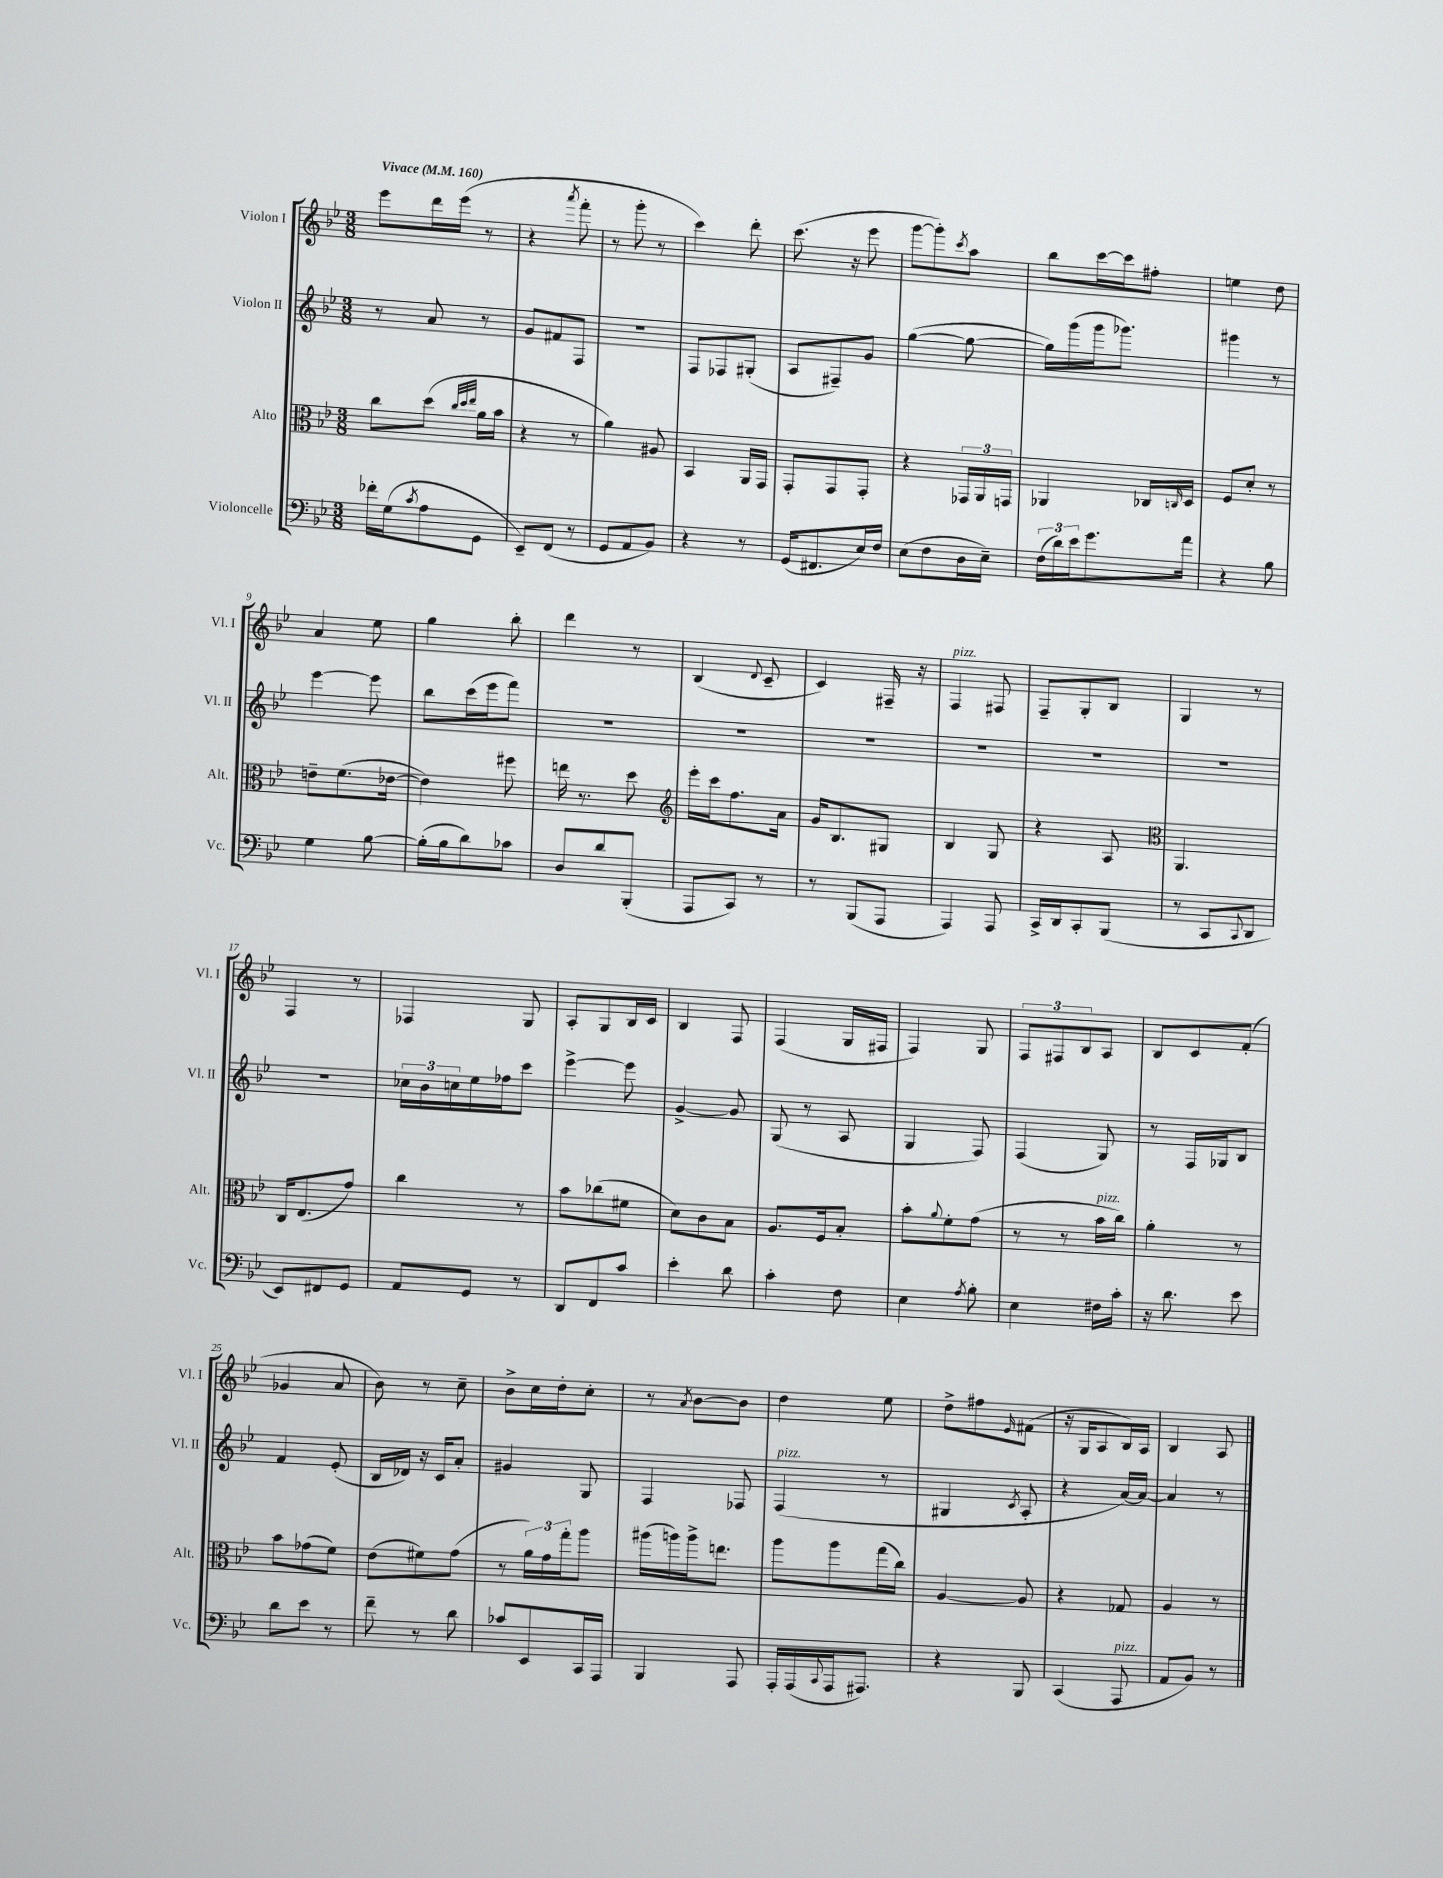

**kern	**kern	**kern	**kern
*part4	*part3	*part2	*part1
*staff4	*staff3	*staff2	*staff1
*I"Violoncelle	*I"Alto	*I"Violon II	*I"Violon I
*I'Vc.	*I'Alt.	*I'Vl. II	*I'Vl. I
*clefF4	*clefC3	*clefG2	*clefG2
*k[b-e-]	*k[b-e-]	*k[b-e-]	*k[b-e-]
*M3/8	*M3/8	*M3/8	*M3/8
*MM160	*MM160	*MM160	*MM160
=1	=1	=1	=1
!	!	!	!LO:TX:a:B:t=Vivace
16f-X'\LL	8cc\L	8r	8eee-\L
(16G\J	.	.	.
8qc/	.	.	.
8A\	(8dd\J	8a/	16ddd\L
.	.	.	(16eee-\JJ
.	32qqcc/LLL	.	.
.	32qqdd/	.	.
.	32qqee-/JJJ	.	.
8GG\J	16a\LL	8r	8r
.	16b-\JJ	.	.
=2	=2	=2	=2
8EE-~/L)	4r	8g/L	4r
(8FF/J	.	8f#X/	.
.	.	.	8qaaa/
8r	8r	8F/J	8fff'\
=3	=3	=3	=3
8GG/L	4a\)	4.r	8r
8AA/	.	.	8ggg'\
8BB-/J)	8A#X/	.	8r
=4	=4	=4	=4
4r	4BB-/	8F/L	4ccc\)
.	.	8F-X/	.
8r	16AA/LL	(8G#X'/J	8ddd'\
.	16GG/JJ	.	.
=5	=5	=5	=5
(16GG/KL	8GG'/L	8A/L	(8.ccc\
8.FF#X/	.	.	.
.	8GG/	8F#X~/)	.
.	.	.	16r
16E-/L)	8GG'/J	8g/J	8eee-\
16F/JJ	.	.	.
=6	=6	=6	=6
(8E-\L	4r	([4gg\	[8ggg\L
8F\	.	.	8ggg'\])
.	.	.	8qccc/
16D\L	24GG-X/LL	8gg\_	8aa\J
.	24AA/	.	.
16E-~\JJ)	.	.	.
.	24GGn/JJ	.	.
=7	=7	=7	=7
(24F\LL	4AA-X/	16gg\LL])	8bb-\L
24d\)	.	.	.
.	.	(16ggg\	.
24e-\J	.	.	.
8.g\	.	16ggg\J	[16ccc\L
.	.	8.ggg-X\J)	16ccc\J]
.	16C-X/LL	.	8ff#X'\J
.	16qqCn/	.	.
16a\Jk	16D/JJ	.	.
=8	=8	=8	=8
4r	8F/L	4ggg#X\	4een\
.	8d'/J	.	.
8B-\	8r	8r	8dd\
!!LO:LB:g=z
=9	=9	=9	=9
4G\	8en~\L	[4eee-\	4a/
.	(8.f\	.	.
[8B-\	.	8eee-\]	8ee-\
.	[16e-X\Jk	.	.
=10	=10	=10	=10
(16B-'\LL]	4e-\])	8bb-\L	4gg\
16B-\J	.	.	.
8d\)	.	(16ccc\L	.
.	.	16eee-\J	.
8c-X\J	8ff#X\	8fff\J)	8bb-'\
=11	=11	=11	=11
8D/L	16een\	4.r	4ddd\
.	8.r	.	.
8d/	.	.	.
(8BBB-'/J	8dd\	.	8r
=12	=12	=12	=12
*	*clefG2	*	*
8AAA/L	16eee-'\LL	4.r	(4B-/
.	16ccc\J	.	.
8CC/J)	8.ff\	.	.
.	.	.	8qqd/
8r	.	.	8c~/
.	16a\Jk	.	.
=13	=13	=13	=13
8r	16g/KL	4.r	4c/)
.	8.B-/	.	.
(8BBB-/L	.	.	.
8AAA/J	8G#X/J	.	16F#X~/
.	.	.	16r
=14	=14	=14	=14
!	!	!	!LO:TX:a:i:t=pizz.
4AAA/)	4B-/	4.r	4F/
8AAA/	8G/	.	8F#X/
=15	=15	=15	=15
16CC^/LL	4r	4.r	8F~/L
16DD/J	.	.	.
8CC'/	.	.	8G'/
(8BBB-/J	8A/	.	8B-/J
=16	=16	=16	=16
*	*clefC3	*	*
8r	4.AA/	4.r	4G/
8CC/L	.	.	.
8qqCC/	.	.	.
8DD/J	.	.	8r
!!LO:LB:g=z
=17	=17	=17	=17
8EE-/L)	16C/KL	4.r	4F/
.	(8.E-/	.	.
8FF#X/	.	.	.
8GG/J	8g/J)	.	8r
=18	=18	=18	=18
8AA/L	4cc\	24cc-X\LL	4F-X/
.	.	24b-\	.
.	.	24ccn\	.
8GG/J	.	16ee-\	.
.	.	16ff-X\J	.
8r	8r	8ccc\J	8G/
=19	=19	=19	=19
8DD/L	8b-\L	[4eee-^\	8A'/L
8FF/	(8cc-X\	.	8G/
8c/J	8f#X\J	8eee-\]	16B-/L
.	.	.	16c/JJ
=20	=20	=20	=20
4e-'\	8d\L)	[4g^/	4B-/
.	8c\	.	.
8d\	8B-\J	8g/]	8F/
=21	=21	=21	=21
4c'\	8.A/L	(8G/	(4F/
.	.	8r	.
.	16F/k	.	.
8F\	8B-'/J	8A/	16G/LL
.	.	.	16F#X/JJ
=22	=22	=22	=22
4E-\	8b-'\L	4G/	4F/)
.	8qqa/	.	.
.	8f'\	.	.
8qA/	.	.	.
8B-'\	(8g\J	8F/)	8G/
=23	=23	=23	=23
4E-\	8r	(4F/	12F/L
.	.	.	12F#X/
.	8r	.	.
.	.	.	12B-/
!	!LO:TX:a:i:t=pizz.	!	!
16F#X\LL	16b-\LL	8G/)	8A/J
16c'\JJ	16cc\JJ)	.	.
=24	=24	=24	=24
16r	4a'\	8r	8B-/L
8.d\	.	.	.
.	.	16F/LL	8c/
.	.	16G-X/J	.
8e-\	8r	8B-/J	(8f'/J
!!LO:LB:g=z
=25	=25	=25	=25
8d\L	8b-\L	4f/	4g-X/
8e-\J	(8g-X\	.	.
8r	8f\J)	(8e-'/	8a/
=26	=26	=26	=26
8f~\	(8e-\L	16B-/LL	8b-\)
.	.	16d-X/JJ)	.
8r	8f#X\)	16r	8r
.	.	16c/KL	.
8d\	(8g\J	8a'/J	8cc~\
=27	=27	=27	=27
8c-X/L	8r	4g#X/	8b-^\L
8EE-/	24a\LL)	.	16cc\L
.	24g\	.	.
.	.	.	16dd'\J
.	24gg'\J	.	.
16CC/L	8aa\J	8G/	8cc'\J
16AAA/JJ	.	.	.
=28	=28	=28	=28
4BBB-/	(16aa#X\LL	4F/	8r
.	16aan\)	.	.
.	.	.	8qa/
.	16aa^\J	.	[8b-\L
.	8.een\J	.	.
8AAA/	.	8F-X/	8b-\J]
=29	=29	=29	=29
!	!	!LO:TX:a:i:t=pizz.	!
16AAA'/LL	8aa\L	(4F/	4dd\
(16AAA/	.	.	.
8qqCC/	.	.	.
16AAA/J	8aa\	.	.
8.AAA#X/J)	.	.	.
.	(16gg\L	8r	8ee-\
.	16cc\JJ)	.	.
=30	=30	=30	=30
4r	[4A/	4G#X/	8dd^\L
.	.	.	8ff#X\
.	.	8qc/	16qqe-/
8BBB-/	8A/]	8A'/	(8f#X\J
=31	=31	=31	=31
(4CC/	4r	4r	16r
.	.	.	16G/KL
.	.	.	8A/
!LO:TX:a:i:t=pizz.	!	!	!
8AAA/	8G-X/	[16a/LL)	16B-/L)
.	.	16a/JJ_	16A/JJ
=32	=32	=32	=32
8AA/L	4A/	4a/]	4B-/
8BB-/J)	.	.	.
8r	8r	8r	8A/
==	==	==	==
*-	*-	*-	*-
